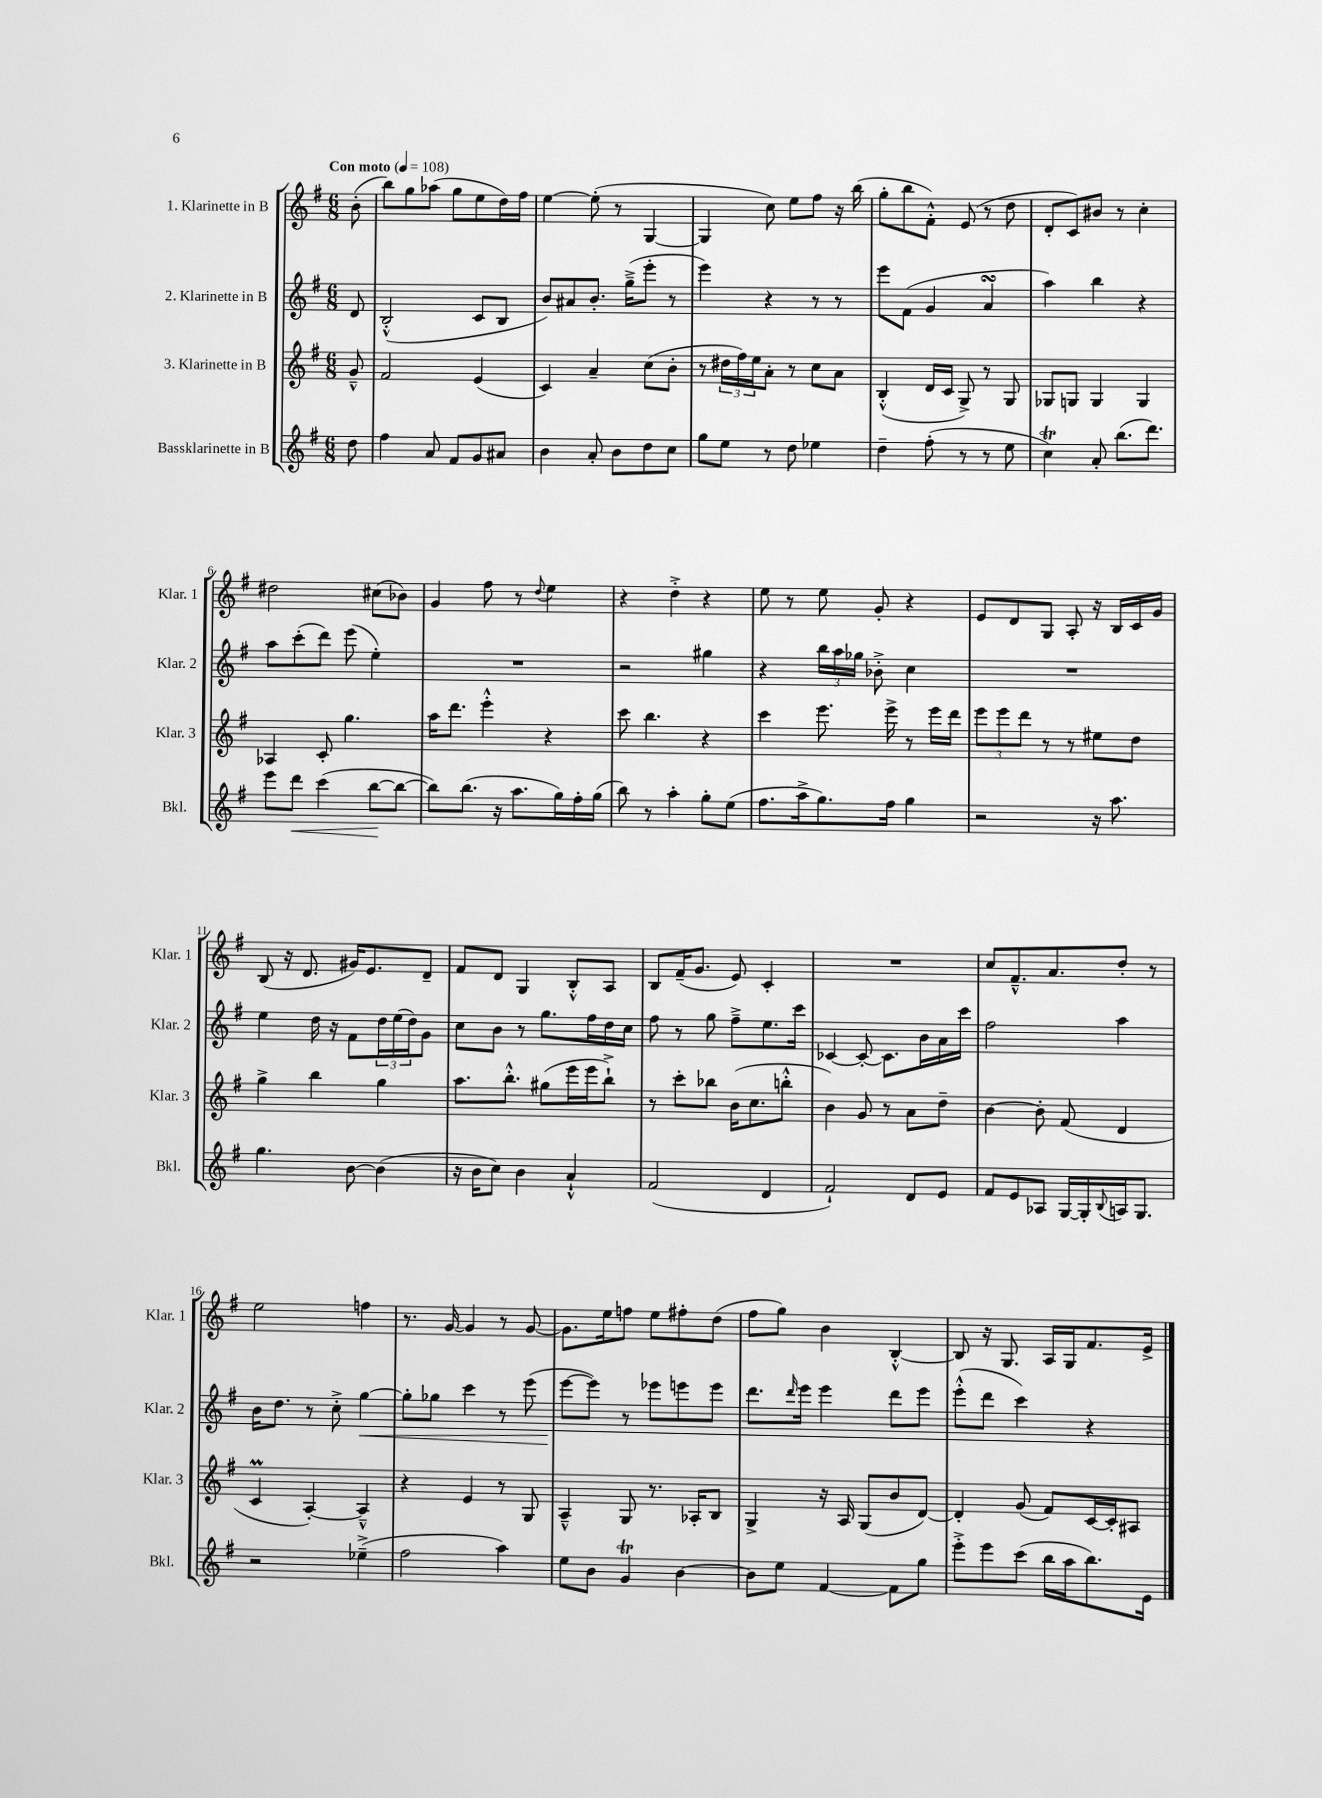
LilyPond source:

<<
\new StaffGroup <<
\new Staff = "s0" \with { instrumentName = "1. Klarinette in B" shortInstrumentName = "Klar. 1" } {
    \clef treble \key g \major \numericTimeSignature \time 6/8 \partial 8 \tempo "Con moto" 4 = 108
    b'8-.( |
    b''8) g''8 aes''8( g''8 e''8 d''16) fis''16 |
    e''4~ e''8-.( r8 g4~ |
    g4 c''8) e''8 fis''8 r16 b''16( |
    g''8-. b''8 fis'8-.-^) e'8( r8 d''8 |
    d'8-. c'8) bis'8 r8 c''4-. |
    dis''2 cis''8( bes'8) |
    g'4 fis''8 r8 \appoggiatura { d''8 } e''4 |
    r4 d''4-.-> r4 |
    e''8 r8 e''8 g'8-. r4 |
    e'8 d'8 g8 a8-. r16 b16 c'16 g'16 |
    b8( r16 d'8. gis'16) e'8. d'8-- |
    fis'8 d'8 g4 b8-.-^ a8 |
    b8 fis'16--( g'8. e'8) c'4-. |
    R2. |
    c''8 fis'8.---^ a'8. d''8-. r8 |
    e''2 f''4 |
    r8. g'16~ g'4 r8 g'8~ |
    g'8. e''16 f''8 e''8 fis''8-. d''8( |
    fis''8 g''8) b'4 b4~-.-^ |
    b8 r16 g8. a16 g16 fis'8. e'16-> \bar "|." |
}
\new Staff = "s1" \with { instrumentName = "2. Klarinette in B" shortInstrumentName = "Klar. 2" } {
    \clef treble \key g \major \numericTimeSignature \time 6/8 \partial 8
    d'8 |
    b2-.-^( c'8 b8 |
    b'8) ais'8 b'8.-. g''16--->( e'''8-. r8 |
    e'''4) r4 r8 r8 |
    e'''8 fis'8( g'4 a'4\turn |
    a''4) b''4 r4 |
    a''8 c'''8-.( d'''8) e'''8( e''4-.) |
    R2. |
    r2 gis''4 |
    r4 \tuplet 3/2 { b''16 a''16 ges''16 } bes'8-.-> c''4 |
    R2. |
    e''4 d''16 r16 fis'8 \tuplet 3/2 { d''16 e''16( d''16) } g'8 |
    c''8 b'8 r8 g''8. fis''16 d''16 c''16 |
    fis''8 r8 g''8 fis''8---> e''8. c'''16 |
    ces'4~ ces'8~-. ces'8. b'16 a'16 c'''16 |
    fis''2 a''4 |
    b'16 d''8. r8 c''8-.-> g''4~\< |
    g''8-. ges''8 c'''4 r8 e'''8( |
    e'''8~\! e'''8) r8 ees'''8 e'''8 e'''8 |
    d'''8. \grace { d'''16 } e'''16 e'''4 d'''8 e'''8 |
    e'''8-.-^( d'''8 c'''4) r4 \bar "|." |
}
\new Staff = "s2" \with { instrumentName = "3. Klarinette in B" shortInstrumentName = "Klar. 3" } {
    \clef treble \key g \major \numericTimeSignature \time 6/8 \partial 8
    g'8---^ |
    fis'2 e'4( |
    c'4) a'4-- c''8( b'8-. |
    r8 \tuplet 3/2 { dis''16 fis''16) e''16 } a'8-. r8 c''8 a'8 |
    b4-.-^( d'16 c'16 g8->) r8 g8 |
    ges8 g8 g4 g4 |
    aes4 c'8-. g''4. |
    a''16 d'''8. e'''4-.-^ r4 |
    c'''8 b''4. r4 |
    c'''4 e'''8. e'''16-> r8 e'''16 d'''16 |
    \tuplet 3/2 { e'''8 e'''8 d'''8 } r8 r8 eis''8 d''8 |
    g''4-> b''4 g''4 |
    a''8. b''8.-.-^ gis''8( e'''16 e'''16 b''8-!->) |
    r8 c'''8-. bes''8 b'16( c''8. b''8-.-^ |
    b'4) g'8 r8 a'8 d''8-- |
    b'4~ b'8-. fis'8( d'4 |
    c'4\prall a4~-.) a4---^ |
    r4 e'4 r8 g8 |
    a4---^ g8 r8. aes16-. b8 |
    g4-> r16 a16 g8( b'8 d'8~) |
    d'4-. g'8( fis'8) c'16~ c'16-. ais8 \bar "|." |
}
\new Staff = "s3" \with { instrumentName = "Bassklarinette in B" shortInstrumentName = "Bkl." } {
    \clef treble \key g \major \numericTimeSignature \time 6/8 \partial 8
    d''8 |
    fis''4 a'8 fis'8 g'8 ais'8 |
    b'4 a'8-. b'8 d''8 c''8 |
    g''8 e''8 r8 d''8 ees''4 |
    d''4-- fis''8-.( r8 r8 e''8 |
    c''4\trill) a'8-. b''8.( d'''8.) |
    e'''8 d'''8\< c'''4( b''8~\! b''8~ |
    b''8) b''8.( r16 a''8. g''16) fis''16-. g''16( |
    b''8) r8 a''4-. g''8-. e''8( |
    fis''8. a''16-> g''8.) fis''16 g''4 |
    r2 r16 a''8. |
    g''4. b'8~ b'4( |
    r16 b'16 c''8) b'4 a'4-!-^ |
    fis'2( d'4 |
    fis'2-!) d'8 e'8 |
    fis'8 e'8 aes8 g16~ g16-. \appoggiatura { b8 } a16 g8. |
    r2 ees''4--->( |
    fis''2 a''4) |
    e''8 b'8 g'4\trill b'4~ |
    b'8 e''8 fis'4~ fis'8 g''8 |
    e'''8-.-> e'''8 c'''8( b''16 a''16 b''8.) e'16 \bar "|." |
}
>>
>>
